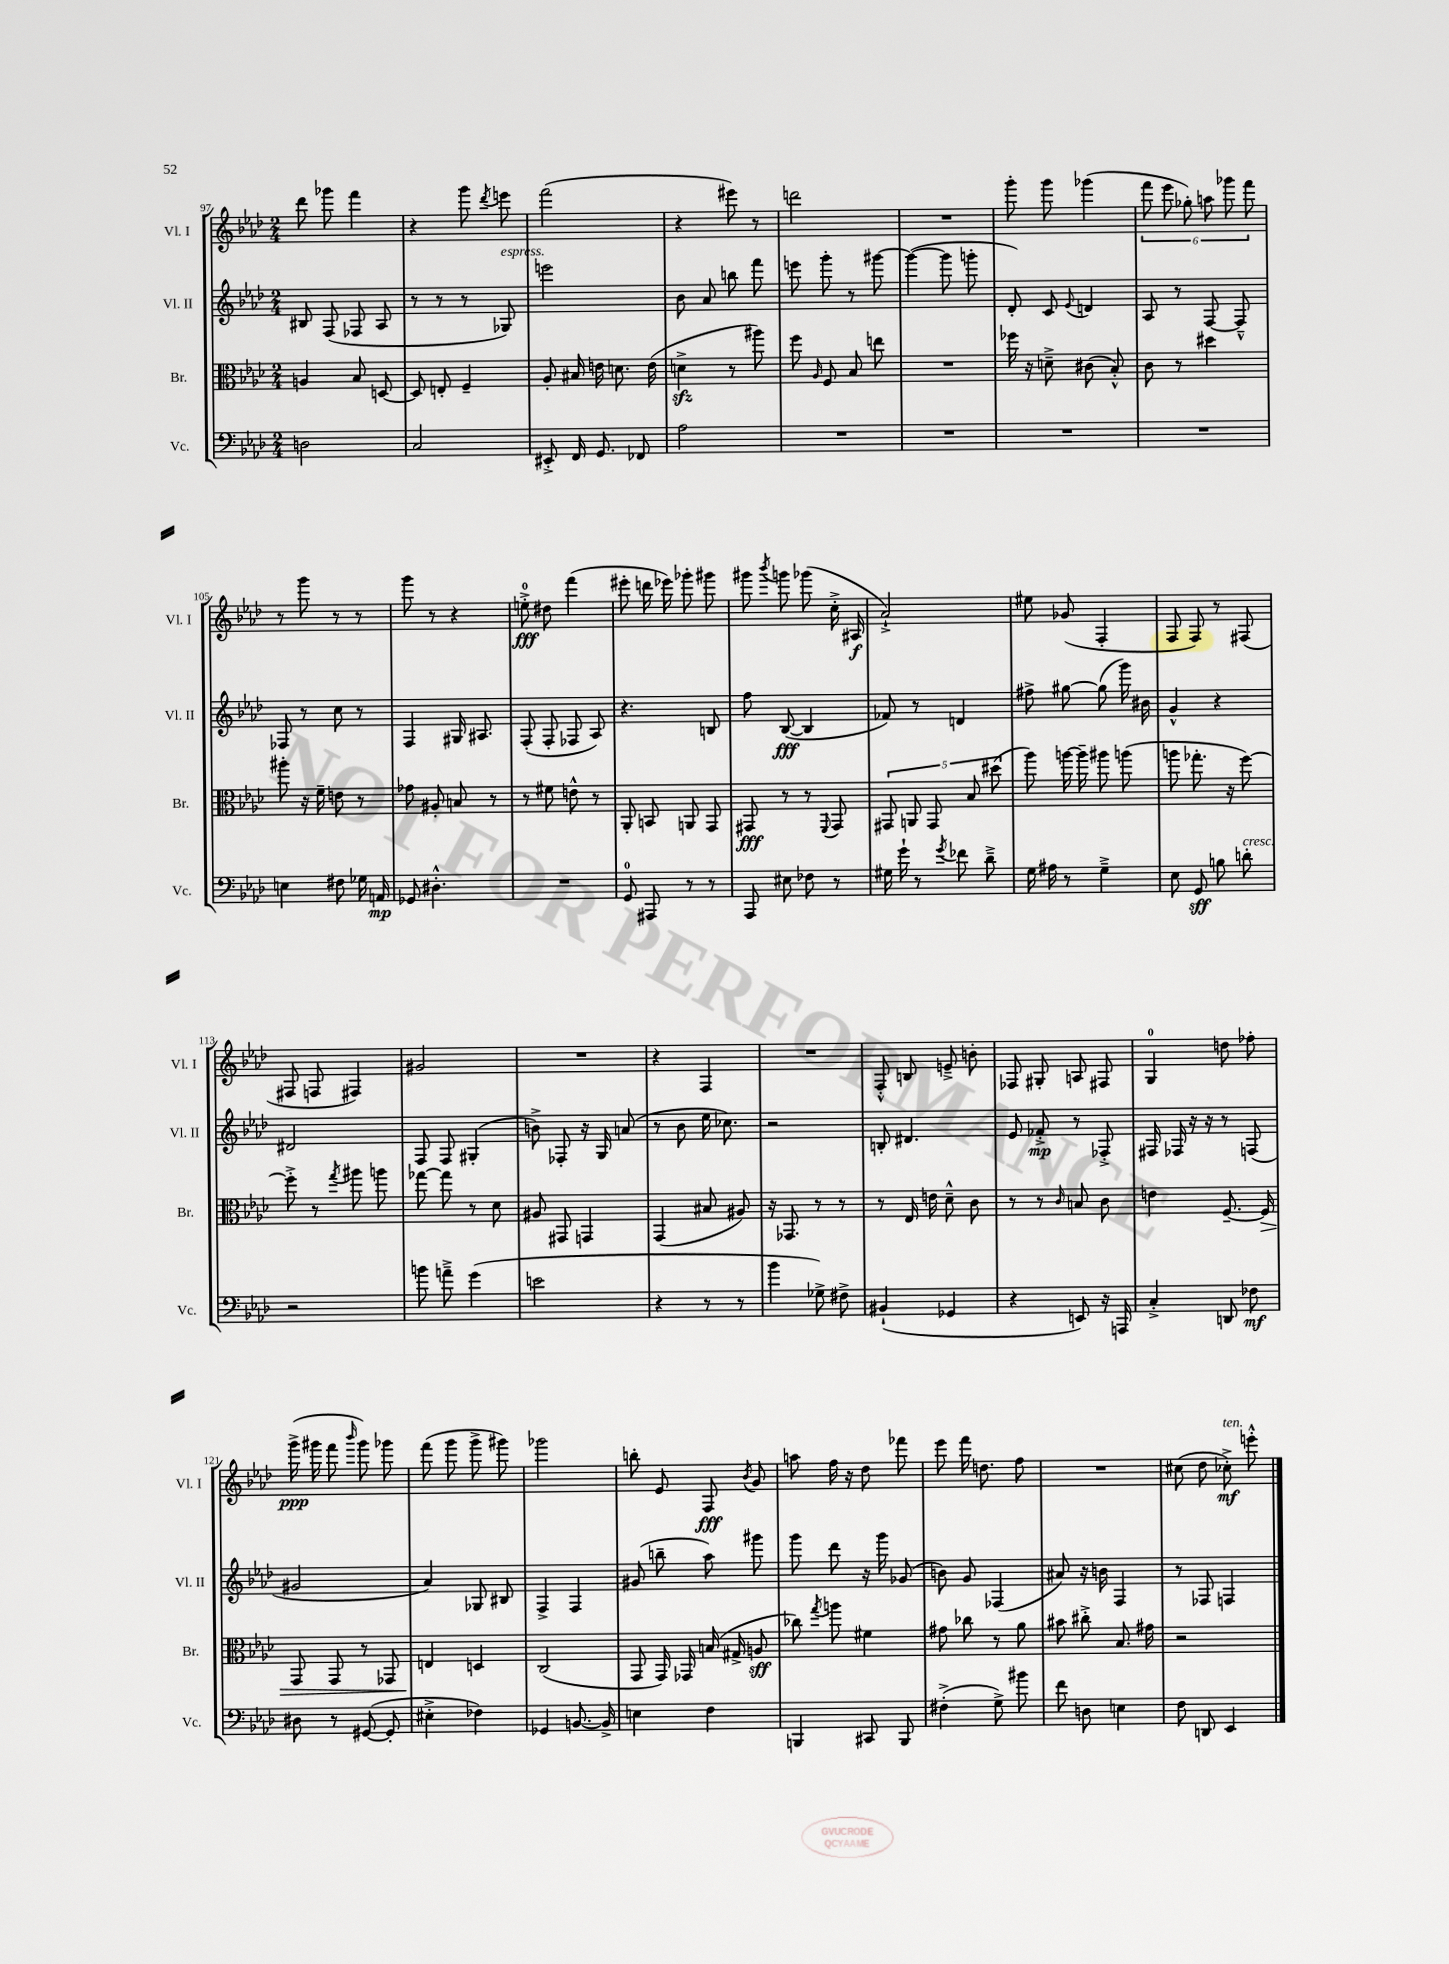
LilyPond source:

<<
\new StaffGroup <<
\new Staff = "s0" \with { instrumentName = "Vl. I" shortInstrumentName = "Vl. I" } {
    \clef treble \key aes \major \numericTimeSignature \time 2/4
    \autoBeamOff des'''8 ges'''8 f'''4 |
    r4 g'''8 \acciaccatura { des'''8 } e'''8 |
    f'''2( |
    r4 eis'''8) r8 |
    d'''2 |
    R2 |
    g'''8-. g'''8 ges'''4( |
    \tuplet 6/4 { f'''8 ees'''8 ges''8-.) a''8 ges'''8 f'''8 } |
    r8 g'''8 r8 r8 |
    g'''8 r8 r4 |
    e''8-0-.->\fff dis''8 f'''4( |
    eis'''8-. d'''16 ees'''16) ges'''8-. gis'''8 |
    gis'''8 \acciaccatura { bes'''8 } g'''8 ges'''8( c''16-.-> ais16\f |
    aes'2-!->) |
    eis''8 ges'8( f4-. |
    f8 f8) r8 fis8( |
    fis8 f8 fis4) |
    gis'2 |
    R2 |
    r4 f4 |
    R2 |
    f8-.-^ b8 e'8---> b'8-. |
    fes8 gis8-. a8 fis8 |
    g4-0 d''8 fes''8-. |
    g'''16->\ppp( gis'''16 f'''8 \grace { bes'''16 } gis'''8) ges'''8 |
    f'''8( g'''8 g'''8-> gis'''8) |
    ges'''2 |
    b''8-. ees'8 f8\fff \acciaccatura { bes'8 } g'8 |
    a''8 f''16 r16 des''8 fes'''8 |
    ees'''8 f'''16 d''8. f''8 |
    R2 |
    cis''8( des''8 ces''8-.->\mf^\markup { \italic "ten." }) e'''8-.-^ \bar "|." |
}
\new Staff = "s1" \with { instrumentName = "Vl. II" shortInstrumentName = "Vl. II" } {
    \clef treble \key aes \major \numericTimeSignature \time 2/4
    \autoBeamOff bis8 f8( fes8 aes8 |
    r8 r8 r8 ges8^\markup { \italic "espress." }) |
    e'''2 |
    bes'8 aes'8 b''8 f'''8 |
    e'''8 g'''8-. r8 gis'''8~ |
    gis'''4~( gis'''8 g'''8-. |
    des'8-.) c'8 \appoggiatura { ees'8 } d'4 |
    aes8 r8 f8~ f8---^ |
    fes8 r8 c''8 r8 |
    f4 gis16 ais8. |
    f8-.( f8-. fes8 aes8) |
    r4. b8 |
    f''8 bes8~\fff( bes4 |
    fes'8) r8 d'4 |
    fis''8-> gis''8~ gis''8( g'''16) bis'16 |
    g'4-^ r4 |
    dis'2 |
    f8 f8 gis4-.( |
    b'8->) fes8-. r16 g16 a'8( |
    r8 bes'8 ees''16 ces''8.) |
    r2 |
    b8-. dis'4. |
    ees'8 fes'8-.->\mp r8 fes8-.-> |
    fis16 fes16 r16 r16 r8 f8( |
    gis'2 |
    aes'4) ges8 bis8 |
    f4-> f4 |
    gis'8( b''8-- aes''8) gis'''8 |
    g'''8 des'''8 r16 g'''16 ges'8( |
    b'8) g'8 fes4( |
    ais'8) r16 b'16 f4 |
    r8 fes8 f4 \bar "|." |
}
\new Staff = "s2" \with { instrumentName = "Br." shortInstrumentName = "Br." } {
    \clef alto \key aes \major \numericTimeSignature \time 2/4
    \autoBeamOff a4 bes8 d8~ |
    d8 e8-. f4-- |
    aes8-. bis16 e'16 d'8. e'16( |
    d'4->\sfz r8 ais''8) |
    f''8 \grace { aes16 } f8 bes8 e''8 |
    R2 |
    fes''16 r16 d'8---> cis'8( bes8-.-^) |
    c'8 r8 dis''4 |
    ais''8-. r16 f'16-- e'8 r8 |
    ges'8 ais8-. b8 r8 |
    r8 fis'8 e'8-^ r8 |
    aes,8-. b,8 a,8 g,8 |
    gis,8\fff r8 r8 \appoggiatura { f,8 } gis,8 |
    \tuplet 5/4 { gis,8 a,8 gis,8 bes8 dis''8( } |
    aes''8) a''16~ a''16-- ais''8 a''8( |
    a''8 ges''8.-. r16 f''8~) |
    f''8-.-> r8 \acciaccatura { g''8 } ais''8 a''8 |
    ges''8~ ges''8 r8 des'8 |
    ais8 gis,8 g,4 |
    g,4( bis8 ais8) |
    r16 ges,8. r8 r8 |
    r8 ees16 e'16 des'8---^ c'8 |
    r8 r8 \grace { c'16 } b8 c'8 |
    e'4 f8.~-- f16\> |
    g,8 g,8 r8 ges,8 |
    e4\! d4 |
    c2( |
    g,8 g,16) ges,16 b16( gis16-> a8\sff |
    ces''8) \acciaccatura { g''8 } a''8 fis'4 |
    gis'8 ces''8 r8 aes'8 |
    bis'8 cis''8-.-> bes8. gis'16 |
    r2 \bar "|." |
}
\new Staff = "s3" \with { instrumentName = "Vc." shortInstrumentName = "Vc." } {
    \clef bass \key aes \major \numericTimeSignature \time 2/4
    \autoBeamOff d2 |
    c2 |
    eis,8-.-> f,16 g,8. fes,8 |
    aes2 |
    R2 |
    R2 |
    R2 |
    R2 |
    e4 fis8 ges16 a,16\mp |
    ges,8 dis4.-.-^ |
    R2 |
    g,8-0 ais,,8 r8 r8 |
    aes,,8 eis8 fes8 r8 |
    gis16 g'16-! r8 \acciaccatura { g'8 } fes'8 des'8---> |
    g16 ais16 r8 g4---> |
    ees8 g,8\sff b8 d'8-.^\markup { \italic "cresc." } |
    r2 |
    b'8 a'8---> g'4( |
    e'2 |
    r4 r8 r8 |
    bes'4 ges8->) fis8-> |
    bis,4-!( ges,4 |
    r4 e,8) r16 a,,16 |
    c4-.-> d,8 fes8\mf |
    dis8 r8 gis,8~( gis,8-. |
    eis4-.-> fes4) |
    ges,4 b,8.~ b,16-> |
    e4 f4 |
    b,,4 cis,8 b,,8 |
    fis4-.->( g8->) bis'8 |
    f'8 d8 e4 |
    f8 d,8 ees,4 \bar "|." |
}
>>
>>
\layout { \context { \Score currentBarNumber = #97 } }
